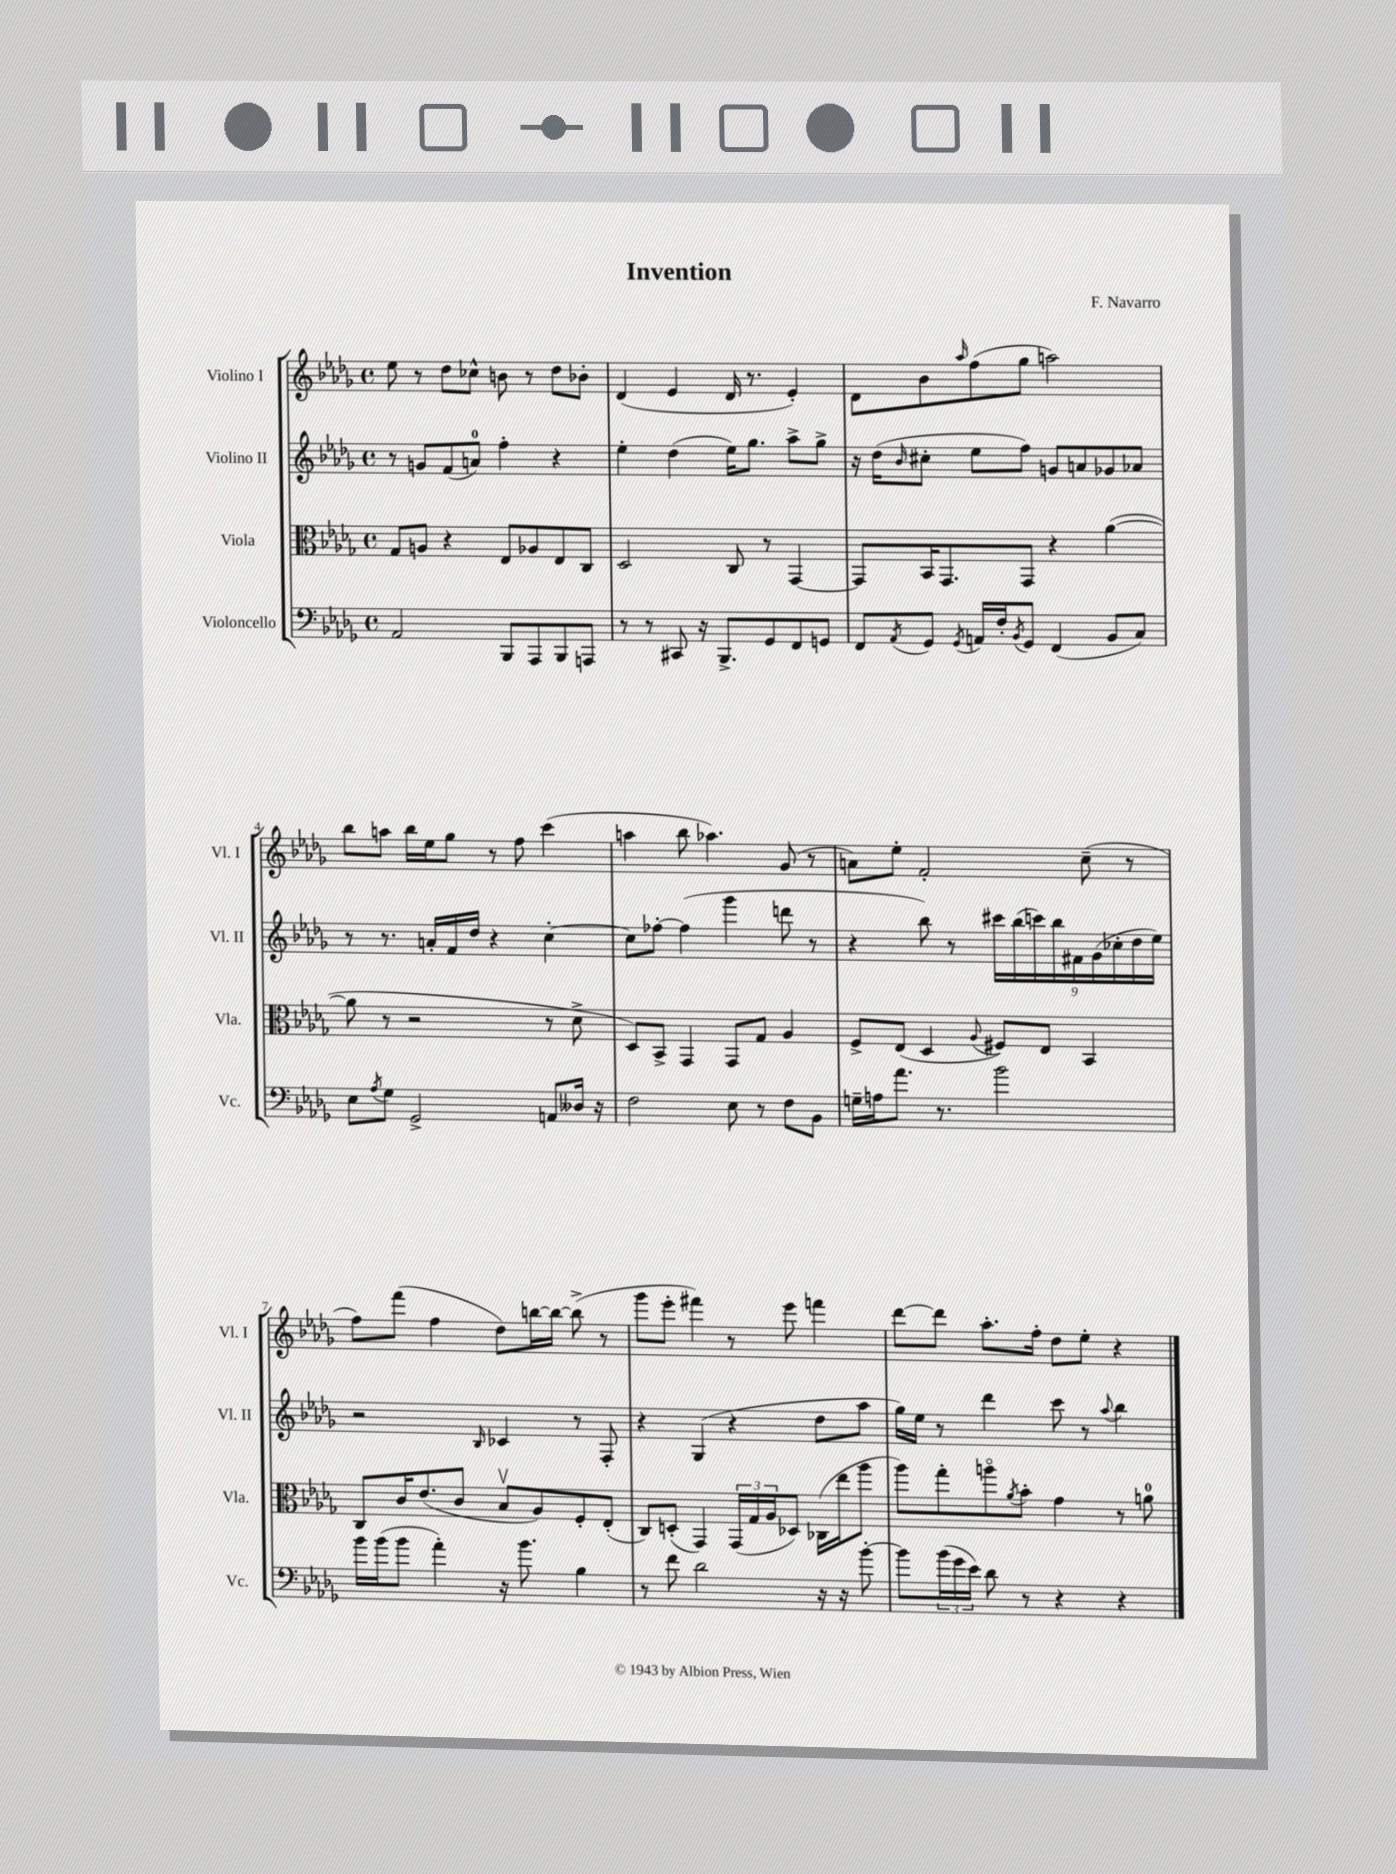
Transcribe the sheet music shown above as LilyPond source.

\header { title = "Invention" composer = "F. Navarro" }
<<
\new StaffGroup <<
\new Staff = "s0" \with { instrumentName = "Violino I" shortInstrumentName = "Vl. I" } {
    \clef treble \key des \major \defaultTimeSignature \time 4/4
    ees''8 r8 des''8 ces''8-^ b'8 r8 des''8 bes'8-. |
    des'4( ees'4 des'16 r8. ees'4-.) |
    des'8 bes'8 \grace { aes''16 } f''8( ges''8 a''2) |
    bes''8 a''8 bes''16 ees''16 ges''8 r8 f''8 c'''4( |
    a''4 bes''8 aes''4.) ges'8( r8 |
    a'8) ees''8-. f'2-. c''8--( r8 |
    f''8) f'''8( f''4 des''8) b''16~ b''16~ b''8->( r8 |
    ges'''8 ees'''8-. fis'''4) r8 ees'''8 f'''4 |
    des'''8~ des'''8 aes''8.-. f''16-. des''8 ees''8-. r4 \bar "|." |
}
\new Staff = "s1" \with { instrumentName = "Violino II" shortInstrumentName = "Vl. II" } {
    \clef treble \key des \major \defaultTimeSignature \time 4/4
    r8 g'8 f'8( a'8-0) f''4-. r4 |
    ees''4-. des''4( ees''16) ges''8. aes''8-> ges''8-> |
    r16 des''16( \grace { bes'16 } cis''8-. ees''8 f''8) g'8 a'8 ges'8 aes'8 |
    r8 r8. a'16-. f'16 des''16 r4 c''4~-. |
    c''8 fes''8~-. fes''4( ges'''4 d'''8 r8 |
    r4 bes''8) r8 \tuplet 9/8 { cis'''16 bes''16( c'''16) bes''16 fis'16 ges'16( ces''16-. des''16 ees''16) } |
    r2 \grace { bes16 } ces'4 r8 f8-. |
    r4 ges4( r4 des''8 aes''8 |
    ges''16) ees''16 r8 des'''4 c'''8 r8 \appoggiatura { aes''8 } bes''4 \bar "|." |
}
\new Staff = "s2" \with { instrumentName = "Viola" shortInstrumentName = "Vla." } {
    \clef alto \key des \major \defaultTimeSignature \time 4/4
    ges8 a8 r4 ees8 aes8 ees8 c8 |
    des2 c8 r8 ges,4~ |
    ges,8 bes,16 ges,8. ges,8 r4 aes'4~( |
    aes'8 r8 r2 r8 des'8-> |
    des8) bes,8-> ges,4 ges,8 ges8 aes4 |
    f8-> ees8( des4 \appoggiatura { aes8 } fis8) ees8 bes,4 |
    c8 c'16 ees'8.( c'8 bes8\upbow aes8) f8-. ees8-.( |
    c8) d8-.( ges,4) \tuplet 3/2 { ges,16( ges16 aes16 } des8) ces16( ees''16 aes''8 |
    aes''8) ges''8-. a''8\flageolet \acciaccatura { aes'8 } bes'8-. ges'4 r8 a'8-0 \bar "|." |
}
\new Staff = "s3" \with { instrumentName = "Violoncello" shortInstrumentName = "Vc." } {
    \clef bass \key des \major \defaultTimeSignature \time 4/4
    aes,2 bes,,8 aes,,8 bes,,8 a,,8 |
    r8 r8 cis,8 r16 bes,,8.-> ges,8 f,8 g,8 |
    f,8 \acciaccatura { aes,8 } ges,8 \acciaccatura { ges,8 } a,16 f16-. \acciaccatura { bes,8 } ges,8 f,4( bes,8 c8) |
    ees8 \acciaccatura { aes8 } ges8 ges,2-> a,8 deses16 r16 |
    f2 ees8 r8 f8 bes,8 |
    g16-- a16 aes'8. r8. bes'2 |
    bes'16 bes'16( bes'8 aes'4-.) r16 bes'8. bes4 |
    r8 f'8 des'2 r16 r16 bes'8~-. |
    bes'8 \tuplet 3/2 { bes'16( ges'16 ees'16) } des'8 r8 r4 r4 \bar "|." |
}
>>
>>
